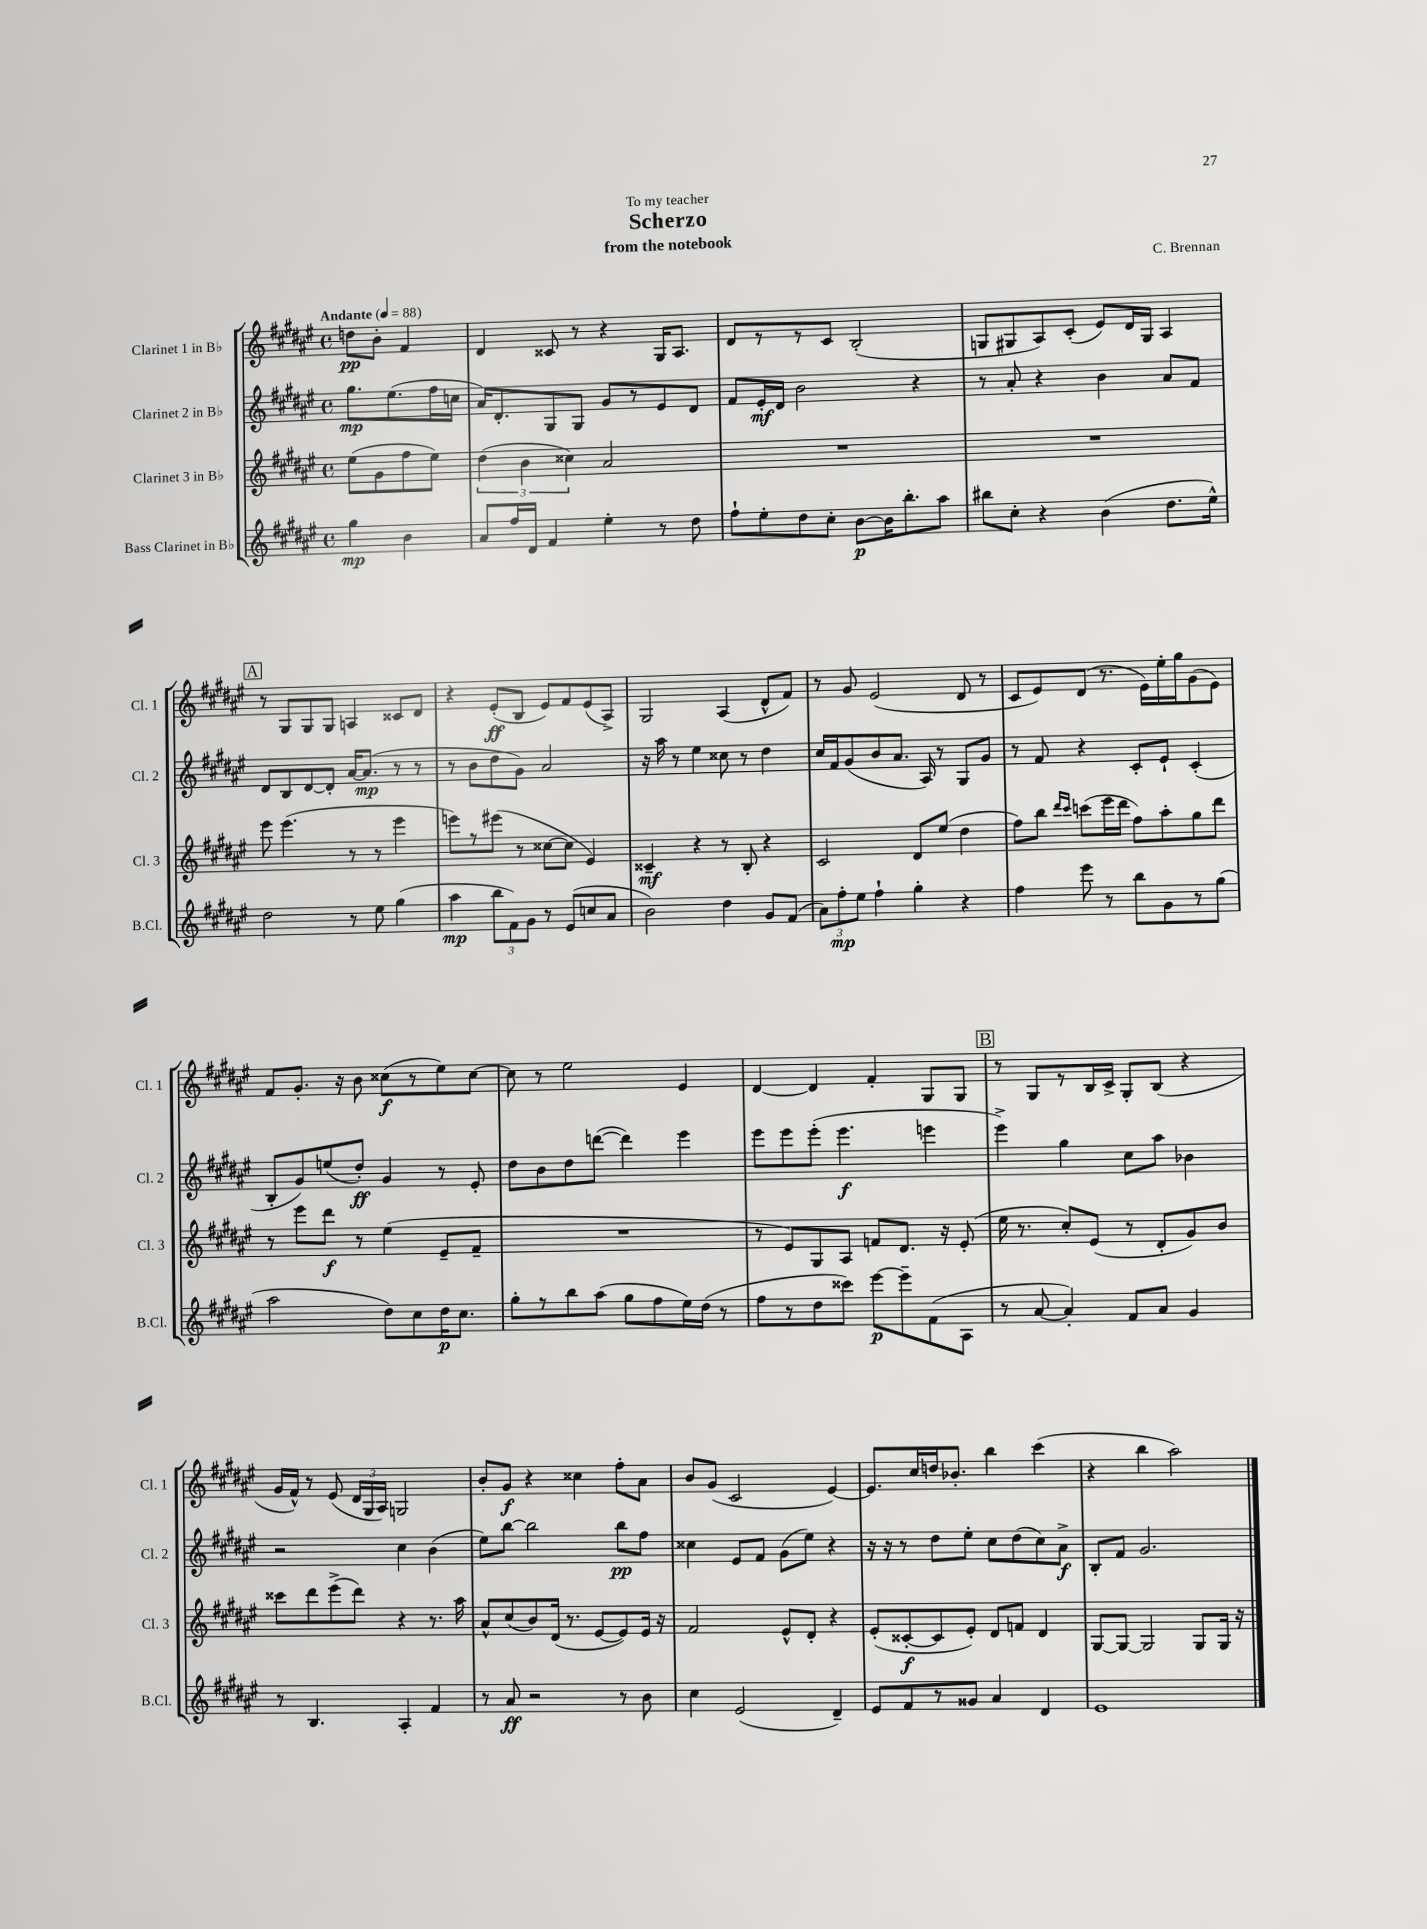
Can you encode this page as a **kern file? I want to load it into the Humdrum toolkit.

**kern	**kern	**kern	**kern
*staff4	*staff3	*staff2	*staff1
*clefG2	*clefG2	*clefG2	*clefG2
*k[f#c#g#d#a#e#]	*k[f#c#g#d#a#e#]	*k[f#c#g#d#a#e#]	*k[f#c#g#d#a#e#]
*M4/4	*M4/4	*M4/4	*M4/4
*met(c)	*met(c)	*met(c)	*met(c)
*MM88	*MM88	*MM88	*MM88
4gg#\	(8ee#\L	8.gg#\L	8dd\L
.	8g#\	.	8b'\J
.	.	(8.ee#\	.
4b\	8ff#\	.	4f#/
.	8ee#\J)	16ff#\L	.
.	.	16cc\JJ	.
=	=	=	=
8a#/L	(6dd#\	16a#/LK)	4d#/
.	.	8.d#'/	.
16ff#/L	.	.	.
.	6b\	.	.
16d#/JJ	.	.	.
4f#/	.	8G#/	8c##/
.	6cc##\)	.	.
.	.	8G#/J	8r
4ee#'\	2a#/	8g#/L	4r
.	.	8r	.
8r	.	8e#/	16G#/LK
.	.	.	8.A#/J
8dd#\	.	8d#/J	.
=	=	=	=
8ff#`\L	1r	8f#/L	8d#/L
8ee#'\	.	16e#'/L	8r
.	.	16d#/JJ	.
8dd#\	.	2b\	8r
8cc#'\J	.	.	8c#/J
[8b\L	.	.	(2B'/
16b\]K	.	.	.
8.bb'\	.	.	.
.	.	4r	.
8aa#\J	.	.	.
=	=	=	=
8bb#\L	1r	8r	8G/L
8cc#'\J	.	8a#'/	8G#/
4r	.	4r	8A#/)
.	.	.	(8c#'/J
(4b\	.	4b\	8e#/L)
.	.	.	16d#/L
.	.	.	16G#/JJ
8.dd#\L	.	8a#/L	4A#/
.	.	8f#/J	.
16ee#^^\Jk)	.	.	.
=	=	=	=
2dd#\	8eee#\	8d#/L	8r
.	(4.eee#\	8B/	8G#/L
.	.	[8d#/	8G#/
.	.	8d#'/]J	8G#/J
8r	8r	[16a#/LK	4A/
.	.	(8.a#/]J	.
8ee#\	8r	.	.
(4gg#\	4eee#\	8r	8c##/L
.	.	8r	8d#/J
=	=	=	=
4aa#\	8eee\L)	8r	4r
.	8r	8b\L	.
12bb\L	(8eee#\J	8dd#\	(8e#'/L
12f#\)	.	.	.
.	8r	8g#\J)	8B/J
12g#\J	.	.	.
8r	[8cc##\L	2a#/	8e#/L)
(8e#/L	8cc##\]J	.	8f#/
8cc/	4e#/)	.	(8e#/
8a#/J	.	.	8A#^/J)
=	=	=	=
2b\)	4c##~/	16r	2G#/
.	.	16aa#\	.
.	.	8r	.
.	4r	4ee#\	.
4dd#\	8r	8cc##\	(4A#/
.	8B'/	8r	.
8g#/L	4r	4dd#\	8d#^^/L
(8f#/J	.	.	8f#/J)
=	=	=	=
12a#\L)	2c#/	16cc#/LL	8r
.	.	16f#/J	.
12ff#'\	.	.	.
.	.	(8g#/	8g#/
12ee#\J	.	.	.
4ff#`\	.	8b/	(2e#/
.	.	8.a#/J	.
4gg#'\	8d#/L	.	.
.	.	16A#/)	.
.	(8ee#/J	8r	.
4r	4dd#\	8G#/L	8d#/
.	.	8g#/J	8r
=	=	=	=
4ff#\	8ff#\L)	8r	8c#/L
.	8bb\J	8f#/	8e#/)
.	16qqddd#/LL	.	.
.	16qqccc#/JJ	.	.
8eee#\	(8ccc\L	4r	(8d#/J
8r	16eee#\L	.	8.r
.	16ddd#\JJ	.	.
8bb\L	8ff#\L)	8c#'/L	.
.	.	.	16e#\LL)
8g#\	8aa#'\	8e#`/J	16ee#'\
.	.	.	16gg#\J
8r	8gg#\	(4c#'/	(8g#\
(8gg#\J	8ddd#\J	.	8e#\J)
=	=	=	=
2aa#\	8r	8B'/L	8f#/L
.	8eee#\L	8g#/)	8.g#'/J
.	8ddd#\J	(8ee/	.
.	.	.	16r
.	8r	8dd#'/J)	8b\
8dd#\L)	(4ee#\	4g#/	(8cc##\L
8cc#\	.	.	8r
16dd#\K	8e#~/L	8r	8ee#\)
8.cc#\J	.	.	.
.	8f#~/J	8e#'/	[8cc##\J
=	=	=	=
8gg#'\L	1r	8dd#\L	8cc##\]
8r	.	8b\	8r
8bb\	.	8dd#\	2ee#\
(8aa#\J	.	([8ddd\J	.
8gg#\L	.	4ddd\])	.
8ff#\	.	.	.
16ee#\L)	.	4eee#\	4e#/
(16dd#\JJ	.	.	.
8r	.	.	.
=	=	=	=
8ff#\L	8r	8eee#\L	[4d#/
8r	8e#/L)	8eee#\	.
8dd#\	8G#/	(8eee#'\J	4d#/]
8ccc##\J)	8A#/J	4.eee#\	.
[8eee#\L	8f/L	.	4f#'/
8eee#~\]	8.d#/J	.	.
(8f#\	.	4eee\	8G#/L
.	16r	.	.
8A#\J	(8e#'/	.	8G#/J
=	=	=	=
8r	16ee#\	4eee#^\)	8r
.	8.r	.	.
[8a#/	.	.	8G#/L
4a#'/])	8cc#'/L)	4gg#\	8r
.	(8e#/J	.	16B/L
.	.	.	16c#^/JJ
8f#/L	8r	8cc#\L	8G#'/L
8a#/J	8d#'/L	8aa#\J	(8B/J
4g#/	8g#/)	4b-\	4r
.	8b/J	.	.
=	=	=	=
8r	8ccc##\L	2r	16g#/LL
.	.	.	16f#^^/JJ)
4.B/	8ddd#\	.	8r
.	(8eee#^\	.	(8e#/
.	8ddd#\J)	.	24d#/LL
.	.	.	24G#/
.	.	.	24A#/JJ)
4A#'/	4r	4cc#\	2G/
4f#/	8.r	(4b\	.
.	16aa#\	.	.
=	=	=	=
8r	8a#^^/L	8ee#\L)	8b'/L
8a#/	(8cc#/	[8bb\J	8g#/J
2r	8b/)	2bb\]	4r
.	(16d#/Jk	.	.
.	8.r	.	.
.	.	.	4cc##\
.	[8e#/L	.	.
8r	8e#/])	8bb\L	8ff#'\L
8b\	16e#/Jk	8ff#\J	8a#\J
.	16r	.	.
=	=	=	=
4cc#\	2f#/	4cc##\	8b/L
.	.	.	(8g#/J
(2e#/	.	8e#/L	2c#/
.	.	8f#/J	.
.	8e#^^/L	(8g#\L	.
.	8d#'/J	8ee#\J)	.
4d#~/)	4r	4r	[4e#/)
=	=	=	=
8e#/L	(8e#'/L	16r	8.e#/]L
.	.	16r	.
8f#/	[8c##'/	8r	.
.	.	.	16cc#/L
8r	8c##/]	8dd#\L	16dd/J
.	.	.	8.b-'/J
8g##/J	8e#'/J)	8ee#'\J	.
4a#/	8d#/L	8cc#\L	4bb\
.	8f/J	(8dd#\	.
4d#/	4d#/	8cc#\)	(4ccc#\
.	.	8a#^\J	.
=	=	=	=
1e#	[8G#/L	8B'/L	4r
.	8G#/_J	8f#/J	.
.	2G#/]	2.g#/	4bb\
.	.	.	2aa#\)
.	8G#/L	.	.
.	16G#/Jk	.	.
.	16r	.	.
==	==	==	==
*-	*-	*-	*-
